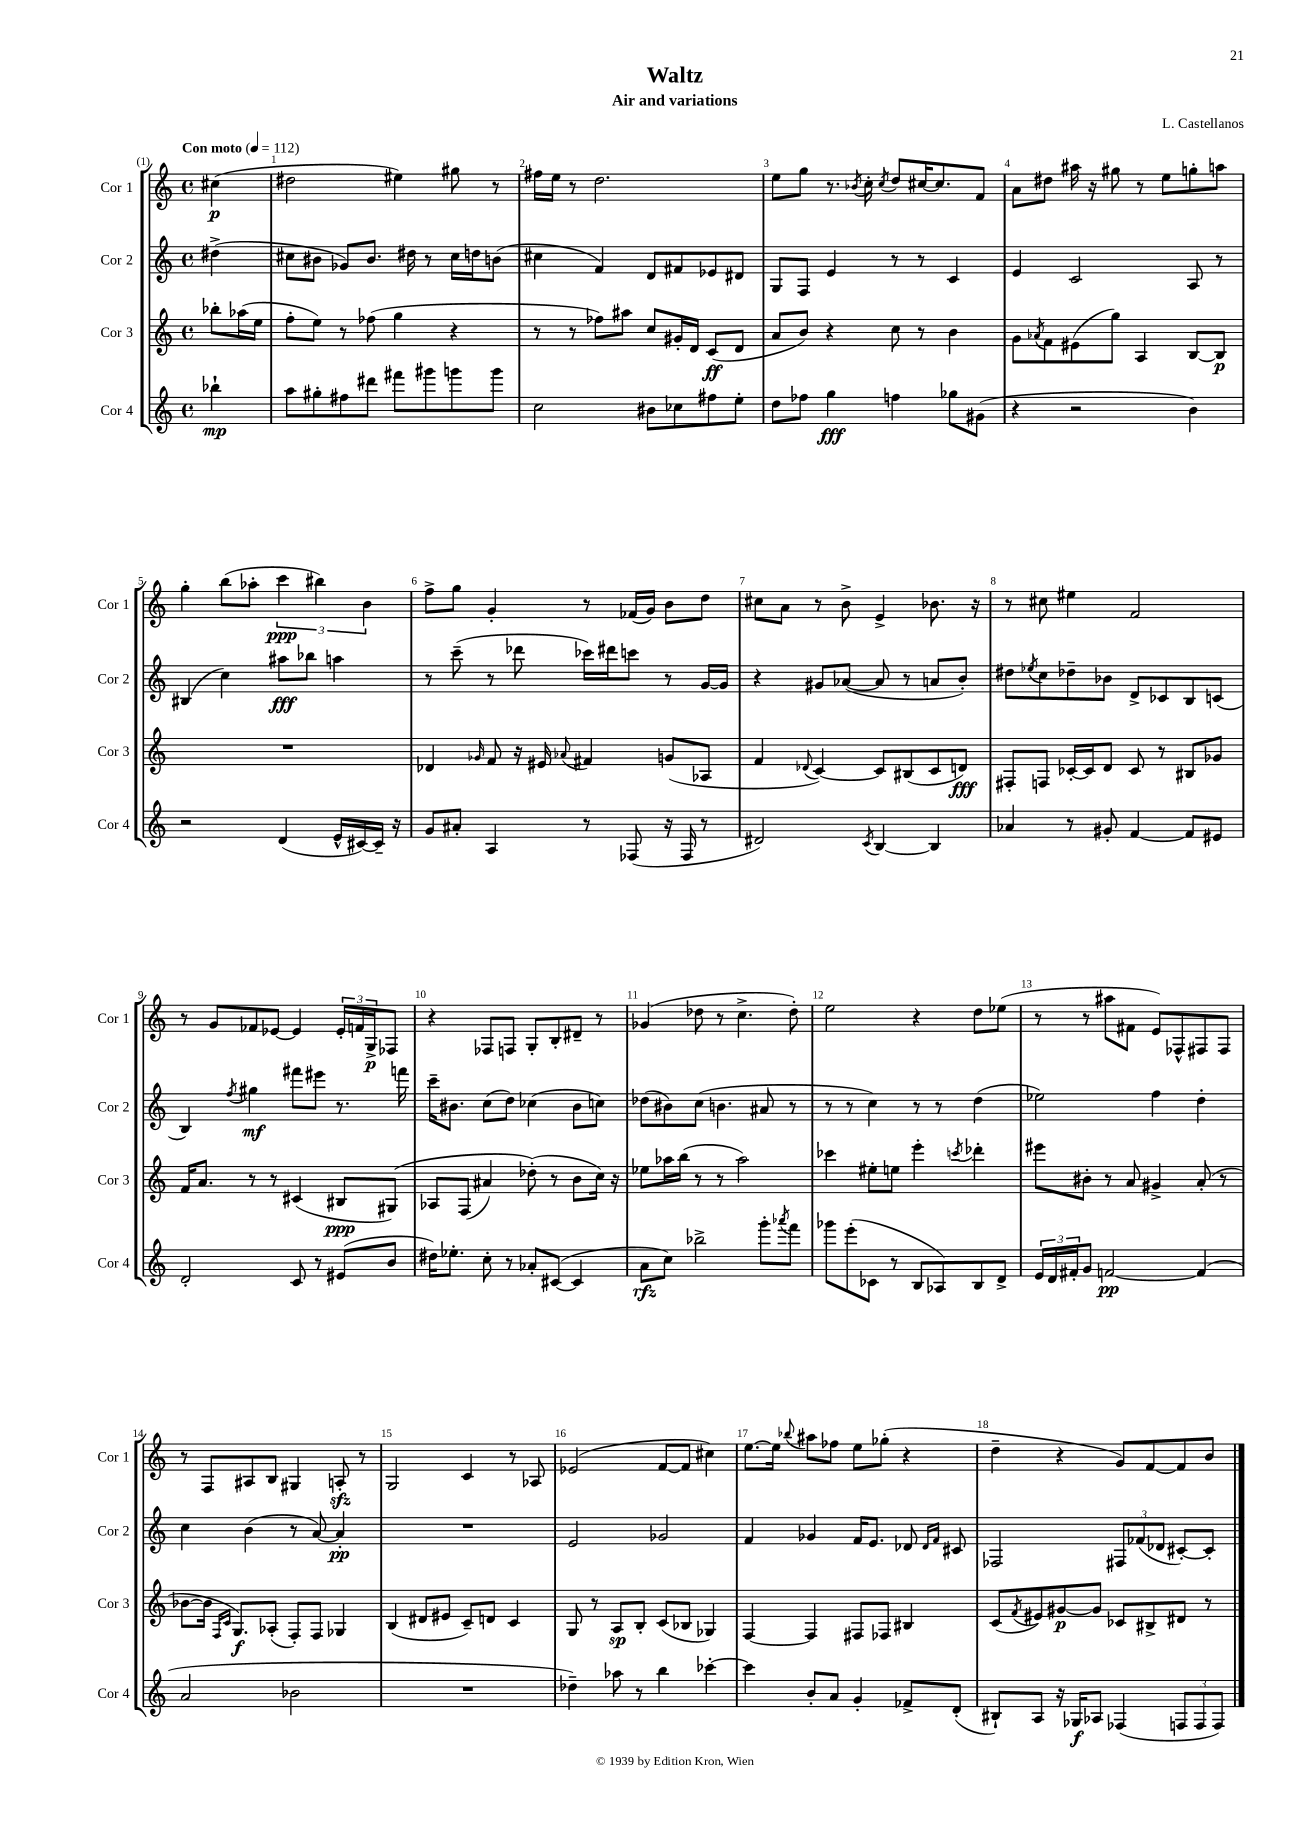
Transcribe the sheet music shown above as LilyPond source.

\header { title = "Waltz" composer = "L. Castellanos" subtitle = "Air and variations" }
<<
\new StaffGroup <<
\new Staff = "s0" \with { instrumentName = "Cor 1" shortInstrumentName = "Cor 1" } {
    \clef treble \key c \major \defaultTimeSignature \time 4/4 \partial 4 \tempo "Con moto" 4 = 112
    cis''4\p( |
    dis''2 eis''4) gis''8 r8 |
    fis''16 e''16 r8 d''2. |
    e''8 g''8 r8. \acciaccatura { bes'8 } c''16-. \acciaccatura { c''8 } d''8 cis''16~ cis''8. f'8 |
    a'8 dis''8 ais''16 r16 gis''8 r8 e''8 g''8-. a''8 |
    g''4-. b''8( aes''8-. \tuplet 3/2 { c'''4\ppp bis''4) b'4 } |
    f''8-> g''8 g'4-. r8 fes'16( g'16) b'8 d''8 |
    cis''8 a'8 r8 b'8-> e'4-> bes'8. r16 |
    r8 cis''8 eis''4 f'2 |
    r8 g'8 fes'8 ees'8~ ees'4 \tuplet 3/2 { ees'16-. f'16 g16->\p } fes8 |
    r4 fes8 f8 g8-. b8-. dis'8-- r8 |
    ges'4( des''8 r8 c''4.-> des''8-.) |
    e''2 r4 d''8 ees''8( |
    r8 r8 ais''8 fis'8 e'8) fes8-^ fis8 fis8 |
    r8 f8 ais8 b8 gis4 a8-.\sfz r8 |
    g2 c'4 r8 aes8 |
    ees'2( f'8~ f'8 cis''4) |
    e''8.~ e''16 \appoggiatura { bes''8 } ais''8 fes''8 e''8 ges''8-.( r4 |
    d''4-- r4 g'8) f'8~ f'8 b'8 \bar "|." |
}
\new Staff = "s1" \with { instrumentName = "Cor 2" shortInstrumentName = "Cor 2" } {
    \clef treble \key c \major \defaultTimeSignature \time 4/4 \partial 4
    dis''4->( |
    cis''8 bis'8 ges'8) bis'8. dis''16 r8 cis''16 d''16 b'8( |
    cis''4 f'4) d'8 fis'8 ees'8 dis'8 |
    g8 f8 e'4 r8 r8 c'4 |
    e'4 c'2 a8 r8 |
    bis4( c''4) ais''8\fff bes''8 a''4 |
    r8 c'''8--( r8 des'''8 ces'''16) dis'''16 c'''8 r8 g'16~ g'16 |
    r4 gis'8 aes'8~( aes'8 r8 a'8 b'8-.) |
    dis''8 \acciaccatura { ees''8 } c''8 des''8-- bes'8 d'8-> ces'8 b8 c'8( |
    b4) \acciaccatura { f''8 } gis''4\mf fis'''8 eis'''8 r8. f'''16 |
    c'''16-- bis'8. c''8( d''8) ces''4( bis'8 c''8) |
    des''8( bis'8) c''8( b'4. ais'8 r8 |
    r8 r8 c''4) r8 r8 d''4( |
    ees''2) f''4 d''4-. |
    c''4 b'4( r8 a'8~) a'4-.\pp |
    R1 |
    e'2 ges'2 |
    f'4 ges'4 f'16 e'8. des'8 \grace { des'16 f'16 } cis'8 |
    fes2 \tuplet 3/2 { fis8 fes'8( des'8 } cis'8~-.) cis'8-. \bar "|." |
}
\new Staff = "s2" \with { instrumentName = "Cor 3" shortInstrumentName = "Cor 3" } {
    \clef treble \key c \major \defaultTimeSignature \time 4/4 \partial 4
    bes''8-. aes''16( e''16 |
    f''8-. e''8) r8 fes''8( g''4 r4 |
    r8 r8 fes''8) ais''8 c''8 gis'16-. d'16 c'8\ff( d'8 |
    a'8 b'8) r4 c''8 r8 b'4 |
    g'8 \acciaccatura { aes'8 } f'8 eis'8( g''8) a4 b8~ b8\p |
    R1 |
    des'4 \grace { ges'16 } f'8 r16 eis'16 \appoggiatura { aes'8 } fis'4 g'8( aes8 |
    f'4 \appoggiatura { des'8 } c'4~) c'8 bis8( c'8 d'8\fff) |
    fis8-. f8 ces'16~-. ces'16 d'8 ces'8 r8 bis8 ges'8 |
    f'16 a'8. r8 r8 cis'4( bis8\ppp gis8)\( |
    aes8 f8( ais'4) des''8-.(\) r8 b'8 c''16) r16 |
    ees''8 aes''16 b''16( r8 r8 aes''2) |
    ces'''4 eis''8-. e''8 e'''4-. \acciaccatura { c'''8 } des'''4-. |
    eis'''8 bis'8-. r8 a'8 gis'4-> a'8-.( r8 |
    bes'8~ bes'16 \grace { f16 c'16 } g8.\f) aes8-.( f8-.) f8 ges4 |
    b4( dis'8 eis'8 c'8--) d'8 c'4 |
    g8 r8 a8\sp b8-. c'8( bes8 ges4) |
    f4~ f4 fis8 fes8 bis4 |
    c'8( \acciaccatura { f'8 } eis'8) gis'8~\p gis'8 ces'8 bis8-> dis'8 r8 \bar "|." |
}
\new Staff = "s3" \with { instrumentName = "Cor 4" shortInstrumentName = "Cor 4" } {
    \clef treble \key c \major \defaultTimeSignature \time 4/4 \partial 4
    bes''4-!\mp |
    a''8 gis''8-. fis''8 dis'''8 fis'''8 gis'''8 g'''8 g'''8 |
    c''2 bis'8 ces''8 fis''8 e''8-. |
    d''8 fes''8 g''4\fff f''4 ges''8 gis'8( |
    r4 r2 b'4) |
    r2 d'4( e'16-^ cis'16~) cis'16-- r16 |
    g'8 ais'8-. a4 r8 fes8( r16 fes16 r8 |
    dis'2) \acciaccatura { c'8 } b4~ b4 |
    aes'4 r8 gis'8-. f'4~ f'8 eis'8 |
    d'2-. c'8 r8 eis'8( b'8 |
    dis''16) ees''8.-. c''8-. r8 aes'8-. cis'8~( cis'4 |
    a'8\rfz c''8) bes''2-> g'''8-. \acciaccatura { aes'''8 } f'''8 |
    ges'''8 e'''8-.( ces'8 r8 b8 aes8) b8 d'8-> |
    \tuplet 3/2 { e'16 d'16 fis'16-. } g'8 f'2~\pp f'4( |
    a'2 bes'2 |
    R1 |
    des''4--) aes''8 r8 b''4 ces'''4~-. |
    ces'''4 b'8-. a'8 g'4-. fes'8-> d'8-.( |
    bis8-!) a8 r16 ges16\f aes8 fes4( \tuplet 3/2 { f8 f8 f8) } \bar "|." |
}
>>
>>
\layout { \context { \Score \override BarNumber.break-visibility = ##(#f #t #t) barNumberVisibility = #all-bar-numbers-visible } }
